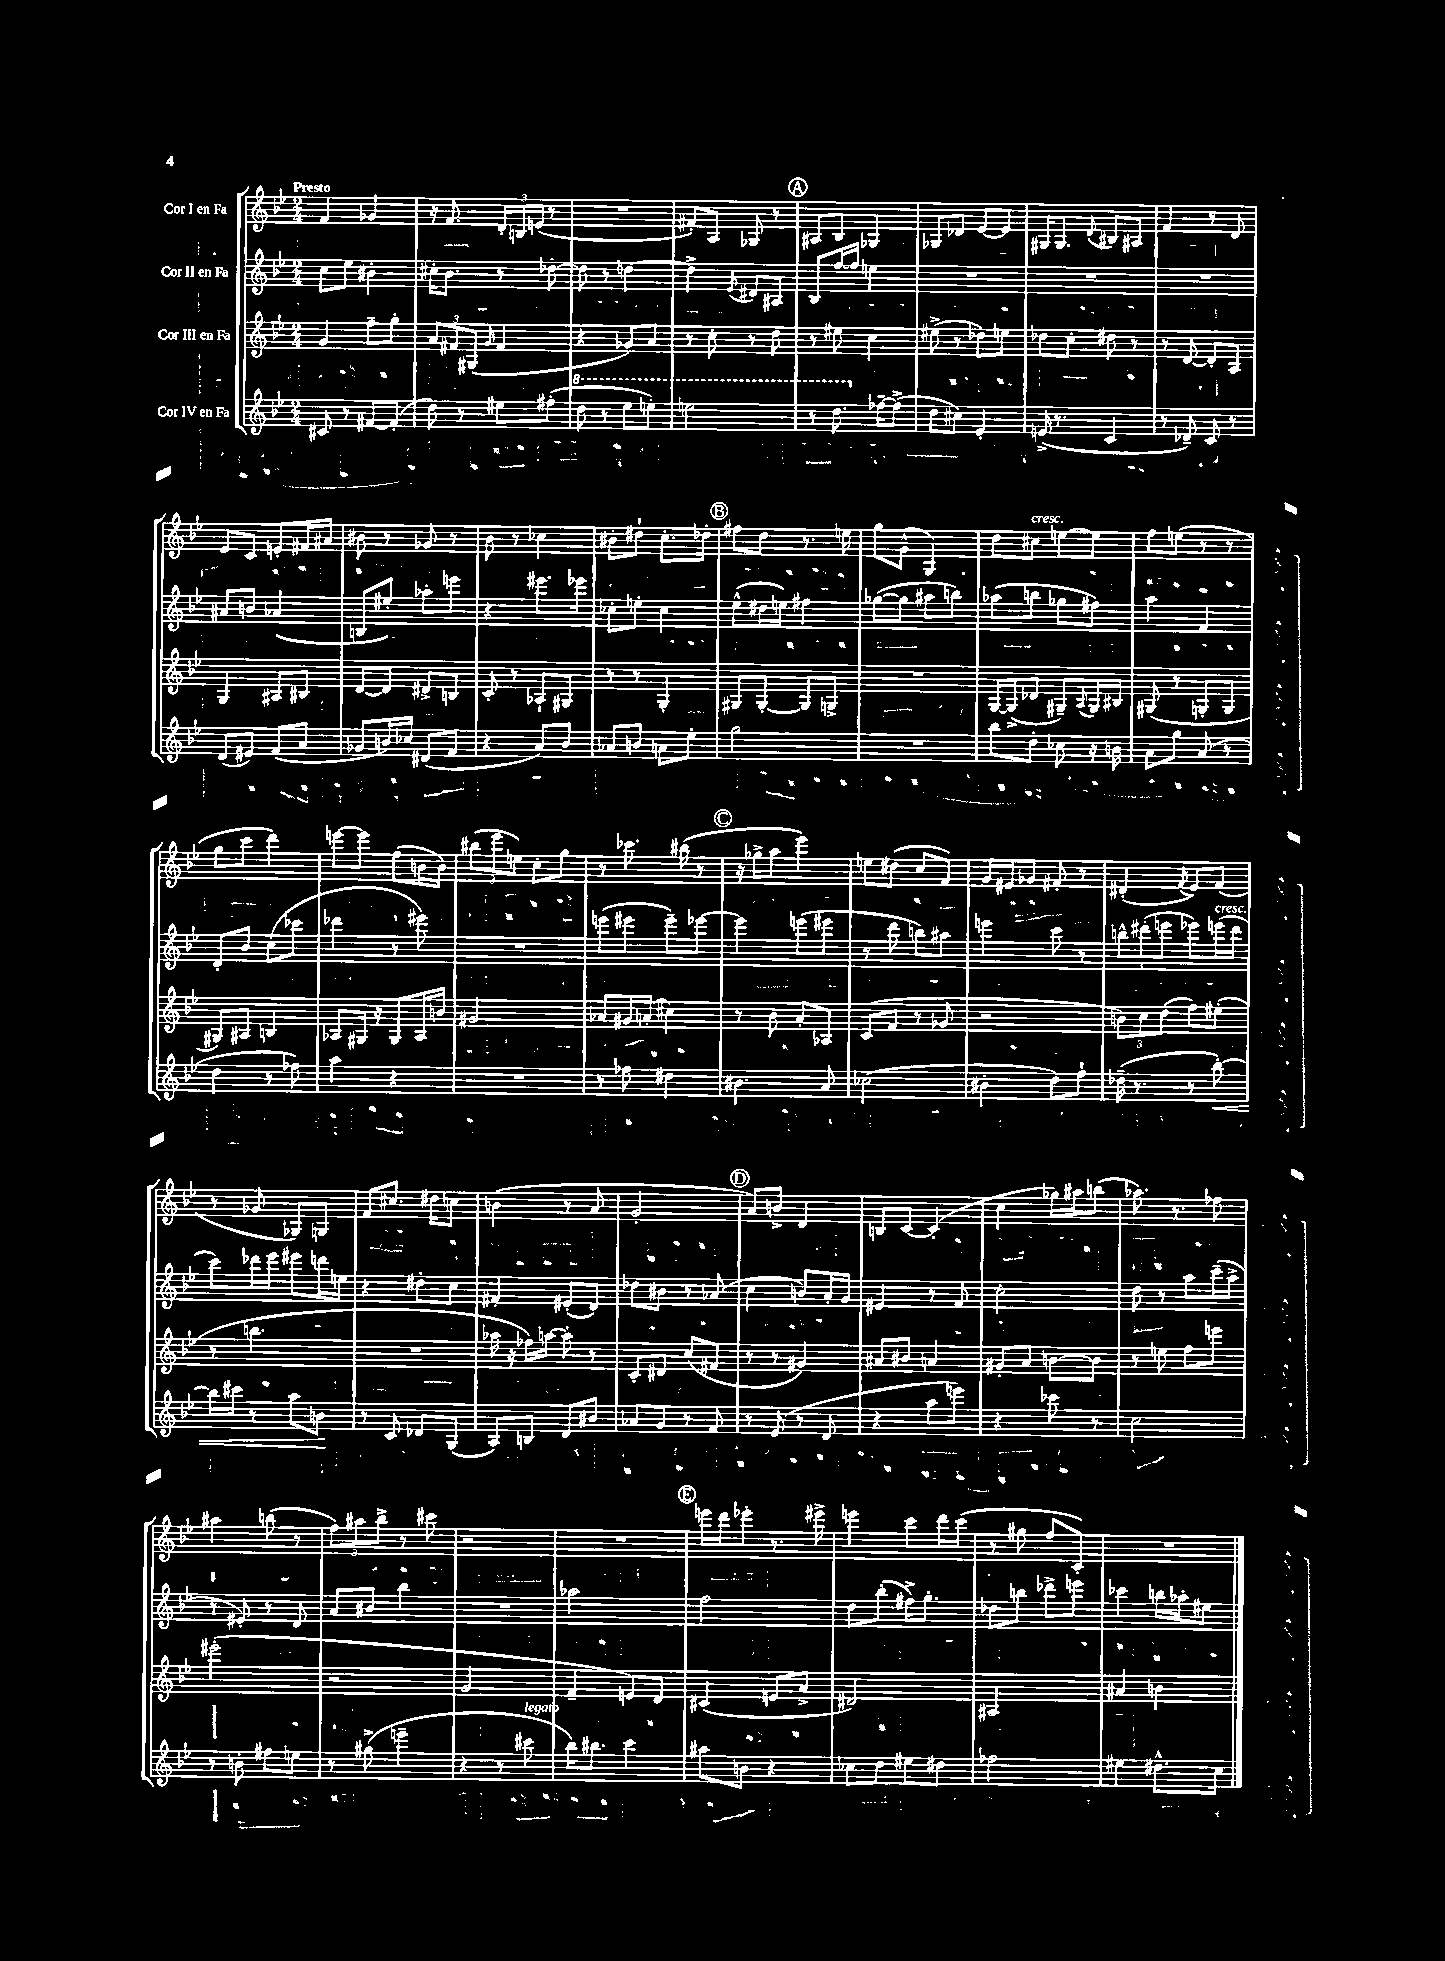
<<
\new StaffGroup <<
\new Staff = "s0" \with { instrumentName = "Cor I en Fa" } {
    \clef treble \key bes \major \numericTimeSignature \time 2/4 \tempo "Presto"
    f'4 ges'4 |
    r16 f'8. \tuplet 3/2 { d'16-. b16 e'16( } r8 |
    R2 |
    fis'8-.) a8 ges8 r8 |
    \mark \markup { \circle "A" } ais8 bes8 ges4 |
    ges8 des'8 ees'8~ ees'8 |
    gis16 gis8. \appoggiatura { d'8 } bis8 ais8 |
    f'4 r8 d'8 |
    ees'8 c'8 e'8-. fis'16 ais'16 |
    bis'8 r8 ges'8 r8 |
    bes'8 r8 ces''4 |
    bis'8-. dis''8-! c''8.-. des''16-. |
    \mark \markup { \circle "B" } fis''8 d''8 r8. e''16 |
    g''8 g'8-^( g4) |
    d''8 cis''8^\markup { \italic "cresc." } e''8~ e''8 |
    f''8 e''8( r8 r8 |
    g''8 c'''8 d'''4) |
    e'''8~ e'''8 f''8( b'16 b'16) |
    \tuplet 3/2 { bis''8( ees'''8 e''8) } c''8-. g''8 |
    r8 ces'''8. bis''16( r8 |
    \mark \markup { \circle "C" } r16 ges''16-> a''8 ees'''4) |
    e''8 dis''8( c''8 f'8) |
    g'16 eis'16 ges'8 fis'8-. r8 |
    dis'4-.( \acciaccatura { f'8 } ees'8) f'8( |
    r8 ges'8 ges8) g8 |
    f'8 cis''8. dis''16 c''8 |
    b'4( r8 a'8 |
    g'2-. |
    \mark \markup { \circle "D" } a'8) b'8-> d'4 |
    b8 c'8~ c'4-.( |
    c''4 ges''16) ais''16 b''8( |
    aes''8.) r8. fes''8 |
    ais''4 b''8( r8 |
    \tuplet 3/2 { f''8) ais''8 bes''8-> } r8 cis'''8 |
    r2 |
    R2 |
    \mark \markup { \circle "E" } e'''16 d'''16 ees'''8-. r8. eis'''16-> |
    e'''4 c'''8 d'''16 c'''16( |
    r8 gis''8 f''8 c'8-.) |
    R2 \bar "|." |
}
\new Staff = "s1" \with { instrumentName = "Cor II en Fa" } {
    \clef treble \key bes \major \numericTimeSignature \time 2/4
    c''8 ees''8 bis'4-. |
    cis''16-. bes'8. r8 des''8~-. |
    des''8 r8 d''4~ |
    d''4-> \acciaccatura { ees'8 } dis'8 ais8 |
    \mark \markup { \circle "A" } bes8 f''16~ f''16 e''4 |
    R2 |
    R2 |
    R2 |
    ais'8 b'8 aes'4( |
    b8 eis''8-.) aes''8-. e'''8 |
    r4 eis'''8. ees'''16 |
    ces''8-. e''8-. ces''4 |
    \mark \markup { \circle "B" } ees''8-^( dis''16 e''16) fis''4 |
    ges''8~( ges''8 ais''8 b''8) |
    aes''8( b''8 ges''8 fis''8) |
    a''4 f'4 |
    d'8-. bes'8 c''8( ces'''8 |
    des'''4 r8 eis'''8) |
    R2 |
    e'''8( eis'''8 eis'''8--) ees'''8~ |
    \mark \markup { \circle "C" } ees'''4 e'''8( eis'''8 |
    r8 d'''8 b''8) ais''8 |
    e'''4 c'''8 r8 |
    \tuplet 3/2 { b''8-^ dis'''8-.( e'''8 } ees'''8) e'''16^\markup { \italic "cresc." }( dis'''16 |
    c'''8) des'''16 ees'''16 eis'''8 d'''16 e''16 |
    r4 dis''8-. c''8 |
    fis'4-. eis'8-.( d'8) |
    des''8 bis'8 r8 aes'8( |
    \mark \markup { \circle "D" } c''4 b'8) a'16-. g'16 |
    eis'4 r8 f'8 |
    c''2-. |
    d''8 r8 a''8 c'''16--( a''16-> |
    r8 eis'8-.) r8 d'8 |
    a'8 bis'8 bes''4 |
    R2 |
    aes''2 |
    \mark \markup { \circle "E" } f''2 |
    d''8 bes''8-.( fis''16->) g''8.-. |
    des''8 b''8 des'''8-> e'''8 |
    ces'''4 b''16 aes''16-. eis''8 \bar "|." |
}
\new Staff = "s2" \with { instrumentName = "Cor III en Fa" } {
    \clef treble \key bes \major \numericTimeSignature \time 2/4
    g'4 f''8-- g''8-. |
    \tuplet 3/2 { a'8 fis'8 gis8( } \grace { g'16 } fis'4 |
    r4 ges'8) a'8 |
    r8 c''8-. r8 d''8 |
    \mark \markup { \circle "A" } r8 eis''8 c''4 |
    eis''8->( r8 des''8) e''8 |
    des''8 c''8-. dis''8 r8 |
    r8 d'8~ d'8-. a8 |
    g4 ais8 bis8 |
    d'8~ d'8 dis'8-> b8 |
    c'8-. r8 aes8-! gis8 |
    r8 r8 g4-. |
    \mark \markup { \circle "B" } gis8 gis8~-. gis8 g8-> |
    R2 |
    g16~ g16->( des'8 gis8--) \appoggiatura { a8 } gis16 bis16 |
    gis8( r8 g8-. g8 |
    gis8) ais8 b4 |
    aes8 gis16 r16 gis8 aes16 b'16 |
    gis'2 |
    aes'8 gis'16 a'16-.( cis''4) |
    \mark \markup { \circle "C" } r8 bes'8 a'8-. aes8 |
    c'8( f'8 r8 ges'8 |
    r2 |
    \tuplet 3/2 { b'8) c''8 d''8( } f''8) eis''8-.( |
    r8 b''4. |
    R2 |
    aes''16 r16 fes''16) a''16~ a''8-. r8 |
    c'8-. dis'8 c''8( fis'8 |
    \mark \markup { \circle "D" } r8 r8 gis'4) |
    ais'8 bis'8 a'4 |
    gis'8-. a'8 b'8~ b'8 |
    r8 e''8 f''8 e'''8 |
    eis'''2-.( |
    r2 |
    g'2 |
    f'4-- e'8) d'8 |
    \mark \markup { \circle "E" } cis'4( e'8 a'8-> |
    dis'2) |
    ais2 |
    ais'4 b'4 \bar "|." |
}
\new Staff = "s3" \with { instrumentName = "Cor IV en Fa" } {
    \clef treble \key bes \major \numericTimeSignature \time 2/4
    cis'8 r8 fis'8~ fis'8-.( |
    d''8) r8 eis''8 fis''8-.( |
    \ottava #1 d'''8 r8 ees'''8 e'''8-.) |
    e'''2 |
    \mark \markup { \circle "A" } r8 d'''8. \ottava #0 fes''16~-- fes''8->( |
    d''8 cis''8) ees'4-. |
    e'16->( r8. c'4 |
    r8 des'8--) c'8 r8 |
    d'8( eis'8) f'8( a'8 |
    ges'8 b'16) ces''16 dis'8( f'8 |
    r4 a'8) bes'8 |
    aes'8 b'8 a'8 ees''8-. |
    \mark \markup { \circle "B" } g''2 |
    R2 |
    bes''8 d''8-. ces''8 r16 b'16 |
    a'8 g''8 a'8( r8 |
    d''4 r8 fes''8) |
    a''4 r4 |
    R2 |
    r8 fes''8 dis''4 |
    \mark \markup { \circle "C" } bis'4. a'8 |
    ces''2( |
    bis'4-. d''8) f''8-! |
    des''16--( r8. r8 bes''8~-.\<) |
    bes''16 cis'''16 r8 a''8 b'8\! |
    r8 c'8 des'8 g8( |
    a8) b8 d'8 bis'8 |
    aes'8 g'8 r8 f'8 |
    \mark \markup { \circle "D" } r8 ees'8( r8 d'8 |
    r4 a''8 e'''8) |
    r4 ces'''8 r8 |
    c''2 |
    r8 b'8-. fis''8 e''8 |
    r8 gis''8->( e'''4-- |
    r4 r8 cis'''8^\markup { \italic "legato" } |
    bes''16) bis''8. c'''4 |
    \mark \markup { \circle "E" } ais''8 b'8 r4 |
    ces''8 d''8 eis''8 dis''8 |
    fes''2 |
    eis''4 dis''8.-^ c''16 \bar "|." |
}
>>
>>
\layout { \context { \Score \remove "Bar_number_engraver" } }
